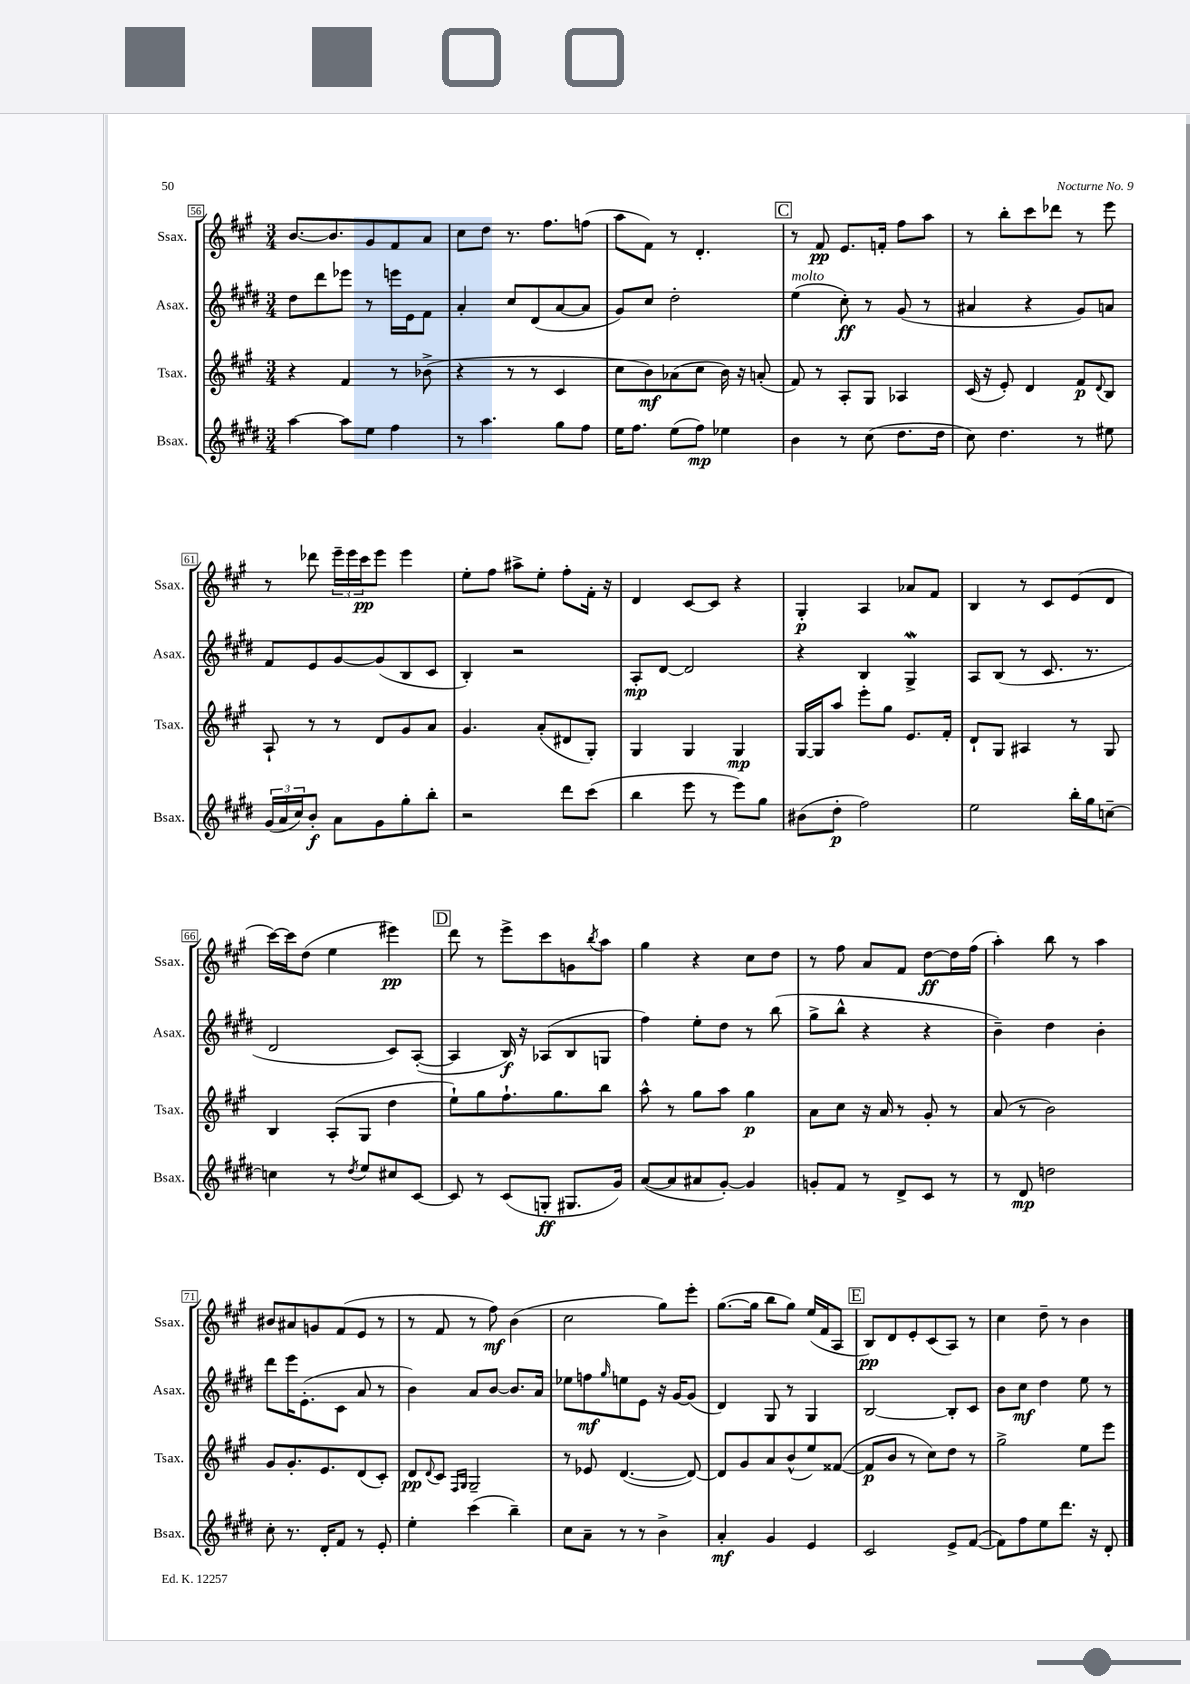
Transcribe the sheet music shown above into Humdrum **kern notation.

**kern	**kern	**kern	**kern
*staff4	*staff3	*staff2	*staff1
*clefG2	*clefG2	*clefG2	*clefG2
*k[f#c#g#d#]	*k[f#c#g#]	*k[f#c#g#d#]	*k[f#c#g#]
*M3/4	*M3/4	*M3/4	*M3/4
[4aa	4r	8dd#	[8.b
.	.	8ddd#	.
.	.	.	8.b]
8aa]	4f#	8eee-	.
8ee	.	8r	8g#
4ff#	8r	16eee	8f#
.	.	16e	.
.	(8b-^	8f#	8a
=	=	=	=
8r	4r	4a'	8cc#
4.aa	.	.	8dd
.	8r	8cc#	8.r
.	8r	(8d#	.
.	.	.	8.ff#
8gg#	4c#	[8a	.
8ff#	.	8a]	(8ff
=	=	=	=
16ee	8cc#	8g#)	8aa
8.ff#	.	.	.
.	8b)	8cc#	8f#)
(8ee	(8a-	2dd#'	8r
8ff#)	8cc#	.	4.d'
4ee-	16b)	.	.
.	16r	.	.
.	(8a'	.	.
=	=	=	=
4b	8f#)	(4ee	8r
.	8r	.	8f#
8r	8A'	8cc#')	8.e
(8cc#	8G#	8r	.
.	.	.	16f'
8.dd#	4A-	(8g#	8ff#
.	.	8r	8aa
16dd#	.	.	.
=	=	=	=
8cc#)	(16c#	4a#	8r
.	16r	.	.
4.dd#	8e')	.	8bb'
.	4d	4r	8ccc#
.	.	.	8ddd-
8r	8f#	8g#)	8r
.	8qqd	.	.
8ee#	8B	8a	8eee
=	=	=	=
(24g#	8A`	8f#	8r
24a	.	.	.
24cc#)	.	.	.
8b'	8r	8e	8ddd-
8a	8r	[8g#	24eee~
.	.	.	24eee
.	.	.	24ccc#
8g#	8d	(8g#]	8eee
8gg#'	8g#	8B	4eee
8bb'	8a	8c#	.
=	=	=	=
2r	4.g#	4B')	8ee'
.	.	.	8ff#
.	.	2r	8aa#^
.	(8a'	.	8ee'
8ddd#	8d#	.	8ff#'
(8ccc#	8G#')	.	16f#'
.	.	.	16r
=	=	=	=
4bb	4G#	8A'	4d
.	.	[8d#	.
8eee	4G#	2d#]	[8c#
8r	.	.	8c#]
8eee)	4G#	.	4r
8gg#	.	.	.
=	=	=	=
(8b#	[16G#	4r	4G#'
.	16G#]	.	.
8dd#'	8aa	.	.
2ff#)	8eee'	4B	4A
.	8gg#	.	.
.	8.e	4G#^	8a-
.	.	.	8f#
.	16f#'	.	.
=	=	=	=
2ee	8d`	8A	4B
.	8G#	(8B	.
.	4A#	8r	8r
.	.	8.c#	8c#
16bb'	8r	.	(8e
16gg#	.	8.r	.
[8cc~	8G#	.	8d
=	=	=	=
4cc]	4B	2d#	[16ccc#)
.	.	.	16ccc#]
.	.	.	(8dd
8r	(8A'	.	4ee
8qdd#	.	.	.
8ee	8G#	.	.
8cc#	4dd	8c#)	4eee#)
[8c#	.	([8A'	.
=	=	=	=
8c#]	8ee`)	4A]	8ddd
8r	8gg#	.	8r
(8c#	8.ff#`	16B)	8eee^
.	.	16r	.
8G'	.	(8A-	8ccc#
.	8.gg#	.	.
8.G#	.	8B	8g
.	.	.	8qbb
.	8bb	8G	8aa
16g#)	.	.	.
=	=	=	=
([8a	8aa^^	4ff#)	4gg#
8a]	8r	.	.
8a#	8gg#	8ee'	4r
[8g#')	8aa	8dd#	.
4g#]	4gg#	8r	8cc#
.	.	(8bb	8dd
=	=	=	=
8g'	8a	8gg#^	8r
8f#	8cc#	8bb^^	8ff#
8r	16r	4r	8a
.	16a	.	.
8d#^	8r	.	8f#
8c#	8g#'	4r	[8dd
8r	8r	.	16dd]
.	.	.	(16ff#
=	=	=	=
8r	(8a	4b~)	4aa')
8d#	8r	.	.
2dd	2b)	4dd#	8bb
.	.	.	8r
.	.	4b'	4aa
=	=	=	=
8cc#'	8g#	8ddd#	8b#
8.r	8.g#'	16eee	8a#
.	.	(8.e'	.
.	.	.	8g
16d#'	8.e	.	.
8f#	.	8c#	(8f#
8r	(8d	8a	8e
8e'	8c#')	8r	8r
=	=	=	=
4ee'	8d	4b)	8r
.	8qqd	.	.
.	8c#	.	8f#
.	16qqF#	.	.
.	16qqG#	.	.
(4ccc#	2G#~	8a	8r
.	.	[8b	8ff#)
4bb~)	.	8.b]	(4b
.	.	16a	.
=	=	=	=
8cc#	8r	8ee-	2cc#
8a~	8e-	8ff	.
.	.	16qqgg#	.
8r	([4.d	8ee	.
8r	.	8e	.
4b^	.	16r	8gg#)
.	.	[16g#	.
.	8d_)	(8g#]	8eee'
=	=	=	=
4a'	8d]	4d#)	([8.gg#
.	8g#	.	.
.	.	.	16gg#]
4g#	8a	8G#	8bb
.	(8b^^	8r	8gg#)
4e	8ee)	4G#	(16ee
.	.	.	16f#
.	([8f##	.	8A
=	=	=	=
2c#	8f##]	[2B	8B)
.	8b	.	8d
.	8r	.	8e'
.	8cc#)	.	(8c#
8e^	8dd	8B']	8A)
([8f#	8r	8c#	8r
=	=	=	=
8f#])	2gg#^	8b	4cc#
8ff#	.	8cc#	.
8ee	.	4dd#	8dd~
8.ddd#	.	.	8r
.	8ee	8ee	4b
16r	.	.	.
8d#'	8eee	8r	.
==	==	==	==
*-	*-	*-	*-
